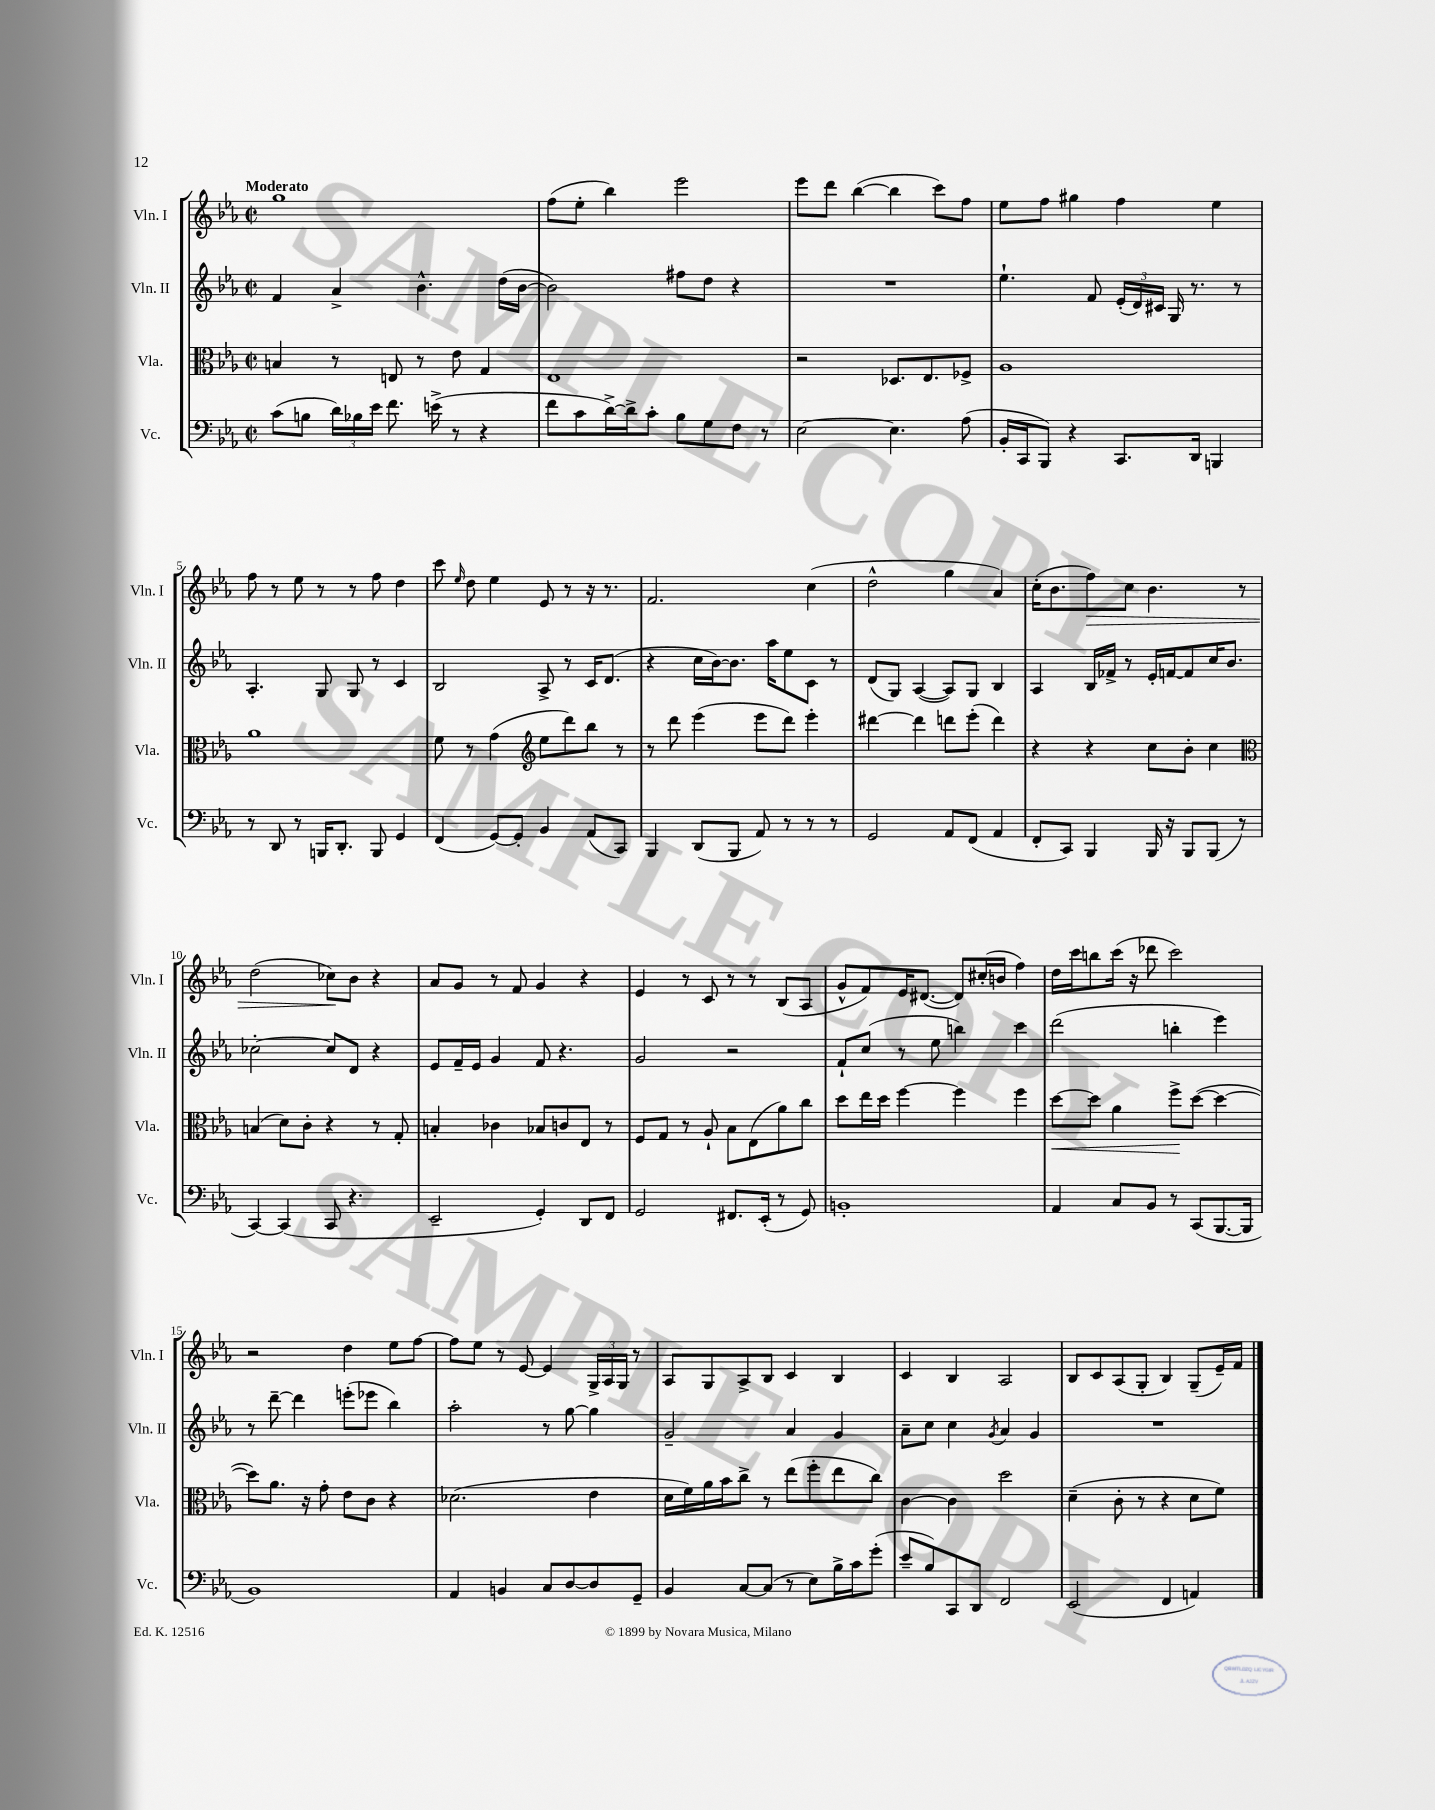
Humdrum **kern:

**kern	**kern	**kern	**kern
*staff4	*staff3	*staff2	*staff1
*clefF4	*clefC3	*clefG2	*clefG2
*k[b-e-a-]	*k[b-e-a-]	*k[b-e-a-]	*k[b-e-a-]
*M2/2	*M2/2	*M2/2	*M2/2
*met(c|)	*met(c|)	*met(c|)	*met(c|)
(8c	4B	4f	1gg
8B	.	.	.
24d)	8r	4a-^	.
24B-	.	.	.
24e-	.	.	.
8.f	8E	.	.
.	8r	4.b-^^	.
(16e^	.	.	.
8r	8e-	.	.
4r	4G	.	.
.	.	(16dd	.
.	.	[16b-	.
=	=	=	=
8f	1E-	2b-])	(8ff
8c	.	.	8ee-'
[16d^)	.	.	4bb-)
16d^]	.	.	.
8c'	.	.	.
8B-	.	8ff#	2eee-
8G	.	8dd	.
8F	.	4r	.
8r	.	.	.
=	=	=	=
[2E-	2r	1r	8eee-
.	.	.	8ddd
.	.	.	([4bb-
4.E-]	8.D-	.	4bb-]
.	8.E-	.	.
.	.	.	8ccc)
(8A-	8F-^	.	8ff
=	=	=	=
16BB-'	1A-	4.ee-`	8ee-
16CC	.	.	.
8BBB-)	.	.	8ff
4r	.	.	4gg#
.	.	8f	.
8.CC	.	(24e-'	4ff
.	.	24d)	.
.	.	24c#	.
.	.	16G	.
16DD	.	8.r	.
4BBB	.	.	4ee-
.	.	8r	.
=	=	=	=
8r	1a-	4.A-'	8ff
8DD	.	.	8r
8r	.	.	8ee-
16BBB	.	8G	8r
8.DD'	.	.	.
.	.	8G	8r
8BBB	.	8r	8ff
4GG	.	4c	4dd
=	=	=	=
(4FF	8f	2B-	8ccc
.	.	.	16qqee-
.	8r	.	8dd
[8GG)	(4g	.	4ee-
8GG']	.	.	.
*	*clefG2	*	*
4BB-	8ee-	8A-^	8e-
.	8ddd)	8r	8r
(8AA-	8bb-	16c	16r
.	.	(8.d	8.r
8CC)	8r	.	.
=	=	=	=
4BBB-	8r	4r	2.f
.	8ddd	.	.
(8DD	(4eee-	16cc	.
.	.	[16b-)	.
8BBB-	.	8.b-]	.
8AA-)	8eee-	.	.
.	.	16aa-	.
8r	8ddd)	8ee-	.
8r	4eee-'	8c	(4cc
8r	.	8r	.
=	=	=	=
2GG	[4ddd#	(8d	2dd^^
.	.	8G)	.
.	4ddd#]	([4A-	.
8AA-	8ddd	8A-])	4gg
(8FF	(8eee-'	8G	.
4AA-	4ddd)	4B-	4a-)
=	=	=	=
8FF'	4r	4A-	(16cc'
.	.	.	8.b-
8CC)	.	.	.
4BBB-	4r	16B-	8ff)
.	.	16f-^	.
.	.	8r	8cc
16BBB-	8cc	16e-'	4.b-
16r	.	[16f	.
8BBB-	8b-'	8f]	.
(8BBB-	4cc	16cc	.
.	.	8.b-	.
8r	.	.	8r
=	=	=	=
*	*clefC3	*	*
[4CC)	(4B	[2cc-'	(2dd
(4CC]	8d)	.	.
.	8c'	.	.
8CC	4r	8cc-]	8cc-)
4.r	.	8d	8b-
.	8r	4r	4r
.	8G'	.	.
=	=	=	=
2EE-~	4B'	8e-	8a-
.	.	16f~	8g
.	.	16e-	.
.	4c-	4g	8r
.	.	.	8f
4GG')	8B-	8f	4g
.	8c	4.r	.
8DD	8E-	.	4r
8FF	8r	.	.
=	=	=	=
2GG	8F	2g	4e-
.	8G	.	.
.	8r	.	8r
.	8A-`	.	8c
8.FF#	8B-	2r	8r
.	(8E-	.	8r
(16EE-'	.	.	.
8r	8a-)	.	(8B-
8GG)	8cc	.	8A-
=	=	=	=
1BB'	8dd	8f`	8g^^
.	16ee-	(8cc	8f)
.	16dd	.	.
.	[4ff	8r	16e-
.	.	.	([8.d#
.	.	8ee-	.
.	4ff]	4bb)	8d#])
.	.	.	(16cc#'
.	.	.	16b
.	4ff	4ccc	4ff)
=	=	=	=
4AA-	[8dd	(2ddd	16dd
.	.	.	16ccc
.	8dd]	.	8bb
8C	4a-	.	(16ccc
.	.	.	16r
8BB-	.	.	8ddd-
8r	8ff^	4bb'	2ccc)
(8CC	([8dd	.	.
[8.BBB-	4dd_	4eee-)	.
16BBB-]	.	.	.
=	=	=	=
1BB-)	8dd])	8r	2r
.	8.a-	[8ddd~	.
.	.	4ddd]	.
.	16r	.	.
.	8g'	.	.
.	8e-	(8eee'	4dd
.	8c	8eee-	.
.	4r	4bb-)	8ee-
.	.	.	[8ff
=	=	=	=
4AA-	(2.d-	2aa-'	8ff]
.	.	.	8ee-
4BB	.	.	8r
.	.	.	[8e-
8C	.	8r	4e-]
[8D	.	[8gg	.
8D]	4e-	4gg]	24G^
.	.	.	24A-
.	.	.	24G
8GG~	.	.	8r
=	=	=	=
4BB-	16d	2g~	8A-
.	16f)	.	.
.	16a-	.	8G
.	16b-	.	.
[8C	8cc^	.	8A-^
(8C]	8r	.	8B-
8r	(8ee-	4a-	4c
8E-)	8ff'	.	.
16B-^	8ee-	4g	4B-
16c	.	.	.
(8g'	8cc)	.	.
=	=	=	=
8e-~	[4c	8a-~	4c
8B-)	.	8cc	.
8CC	4c]	4cc	4B-
8DD	.	.	.
.	.	8qg	.
2FF	2dd	4a-	2A-
.	.	4g	.
=	=	=	=
(2EE-	(4d~	1r	8B-
.	.	.	8c
.	8c'	.	(8A-
.	8r	.	8G'
4FF	4r	.	4B-)
4AA)	8d	.	(8G~
.	8f)	.	16e-~)
.	.	.	16f
==	==	==	==
*-	*-	*-	*-
